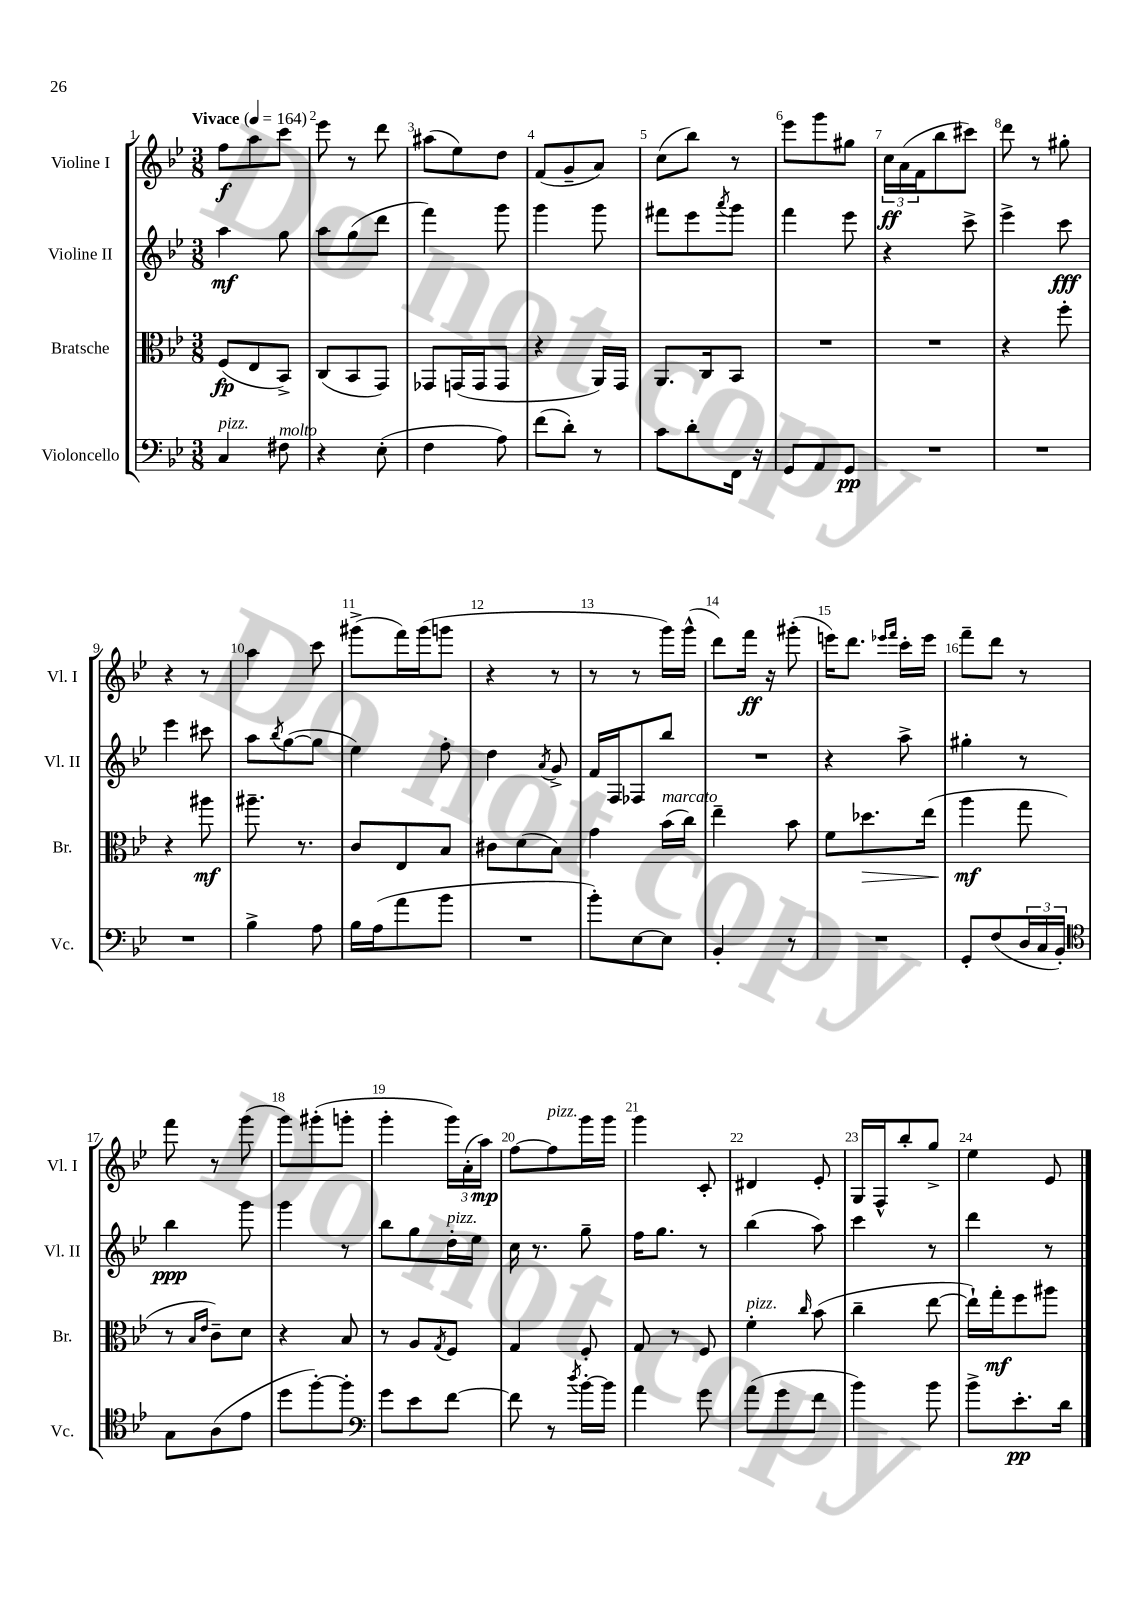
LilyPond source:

<<
\new StaffGroup <<
\new Staff = "s0" \with { instrumentName = "Violine I" shortInstrumentName = "Vl. I" } {
    \clef treble \key bes \major \numericTimeSignature \time 3/8 \tempo "Vivace" 4 = 164
    f''8\f a''8 c'''8 |
    ees'''8 r8 d'''8 |
    ais''8( ees''8) d''8 |
    f'8( g'8-- a'8) |
    c''8( bes''8) r8 |
    ees'''8 g'''8 gis''8 |
    \tuplet 3/2 { c''16\ff a'16( f'16 } bes''8 cis'''8) |
    d'''8 r8 gis''8-. |
    r4 r8 |
    a''4 c'''8 |
    gis'''8->( f'''16) gis'''16( g'''8 |
    r4 r8 |
    r8 r8 g'''16) g'''16-^( |
    d'''8) f'''16\ff r16 gis'''8-.( |
    e'''16) d'''8. \grace { ees'''16 f'''16 } c'''16-. ees'''16 |
    f'''8-- d'''8 r8 |
    f'''8 r8 g'''8( |
    g'''8) gis'''8-.( g'''8-. |
    g'''4-. \tuplet 3/2 { g'''16) a'16-.( a''16\mp) } |
    f''8~ f''8^\markup { \italic "pizz." } g'''16 g'''16 |
    g'''4 c'8-. |
    dis'4 ees'8-. |
    g16 f16-^ bes''8-. g''8-> |
    ees''4 ees'8 \bar "|." |
}
\new Staff = "s1" \with { instrumentName = "Violine II" shortInstrumentName = "Vl. II" } {
    \clef treble \key bes \major \numericTimeSignature \time 3/8
    a''4\mf g''8 |
    a''8 g''8( d'''8 |
    f'''4) g'''8 |
    g'''4 g'''8 |
    fis'''8 ees'''8 \acciaccatura { a'''8 } g'''8 |
    f'''4 ees'''8 |
    r4 c'''8-> |
    ees'''4-> c'''8\fff |
    ees'''4 cis'''8 |
    a''8 \acciaccatura { bes''8 } g''8~( g''8 |
    ees''4) f''8-. |
    d''4 \acciaccatura { a'8 } g'8-> |
    f'16 f16 fes8 bes''8 |
    R4. |
    r4 a''8-> |
    gis''4-. r8 |
    bes''4\ppp g'''8 |
    g'''4 r8 |
    bes''8 g''8 d''16-.^\markup { \italic "pizz." } ees''16 |
    c''16 r8. g''8-- |
    f''16 g''8. r8 |
    bes''4( a''8) |
    c'''4 r8 |
    d'''4 r8 \bar "|." |
}
\new Staff = "s2" \with { instrumentName = "Bratsche" shortInstrumentName = "Br." } {
    \clef alto \key bes \major \numericTimeSignature \time 3/8
    f8\fp( ees8 bes,8->) |
    c8( bes,8 g,8) |
    ges,8 g,16( g,16 g,8 |
    r4 a,16) g,16 |
    a,8. c16 bes,8 |
    R4. |
    R4. |
    r4 f''8-. |
    r4 ais''8\mf |
    ais''8.-- r8. |
    c'8 ees8 bes8 |
    cis'8 d'8( bes8) |
    g'4 bes'16^\markup { \italic "marcato" }( c''16) |
    ees''4-- bes'8 |
    f'8 des''8.\> ees''16( |
    a''4\mf\! g''8 |
    r8 \grace { bes16 ees'16 } c'8--) d'8 |
    r4 bes8 |
    r8 a8 \acciaccatura { g8 } f8 |
    g4 f8-. |
    g8 r8 f8 |
    f'4-.^\markup { \italic "pizz." } \grace { c''16 } bes'8( |
    c''4-- ees''8~ |
    ees''16-!) g''16-.\mf f''8 ais''8 \bar "|." |
}
\new Staff = "s3" \with { instrumentName = "Violoncello" shortInstrumentName = "Vc." } {
    \clef bass \key bes \major \numericTimeSignature \time 3/8
    c4^\markup { \italic "pizz." } fis8^\markup { \italic "molto" } |
    r4 ees8-.( |
    f4 a8) |
    f'8( d'8-.) r8 |
    c'8 d'8-. f,16 r16 |
    g,8 a,8 g,8\pp |
    R4. |
    R4. |
    R4. |
    bes4-> a8 |
    bes16 a16( a'8 bes'8 |
    R4. |
    bes'8-.) ees8~ ees8 |
    bes,4-. r8 |
    R4. |
    g,8-. f8( \tuplet 3/2 { d16 c16 bes,16-.) } |
    \clef tenor g8 a8( ees'8 |
    d''8 f''8~-.) f''8-. |
    \clef bass g'8 ees'8 f'8~ |
    f'8 r8 \acciaccatura { d''8 } bes'16~-. bes'16 |
    a'4 g'8 |
    a'8( g'8 f'8 |
    bes'4) bes'8 |
    bes'8-> ees'8.-.\pp d'16 \bar "|." |
}
>>
>>
\layout { \context { \Score \override BarNumber.break-visibility = ##(#f #t #t) barNumberVisibility = #all-bar-numbers-visible } }
